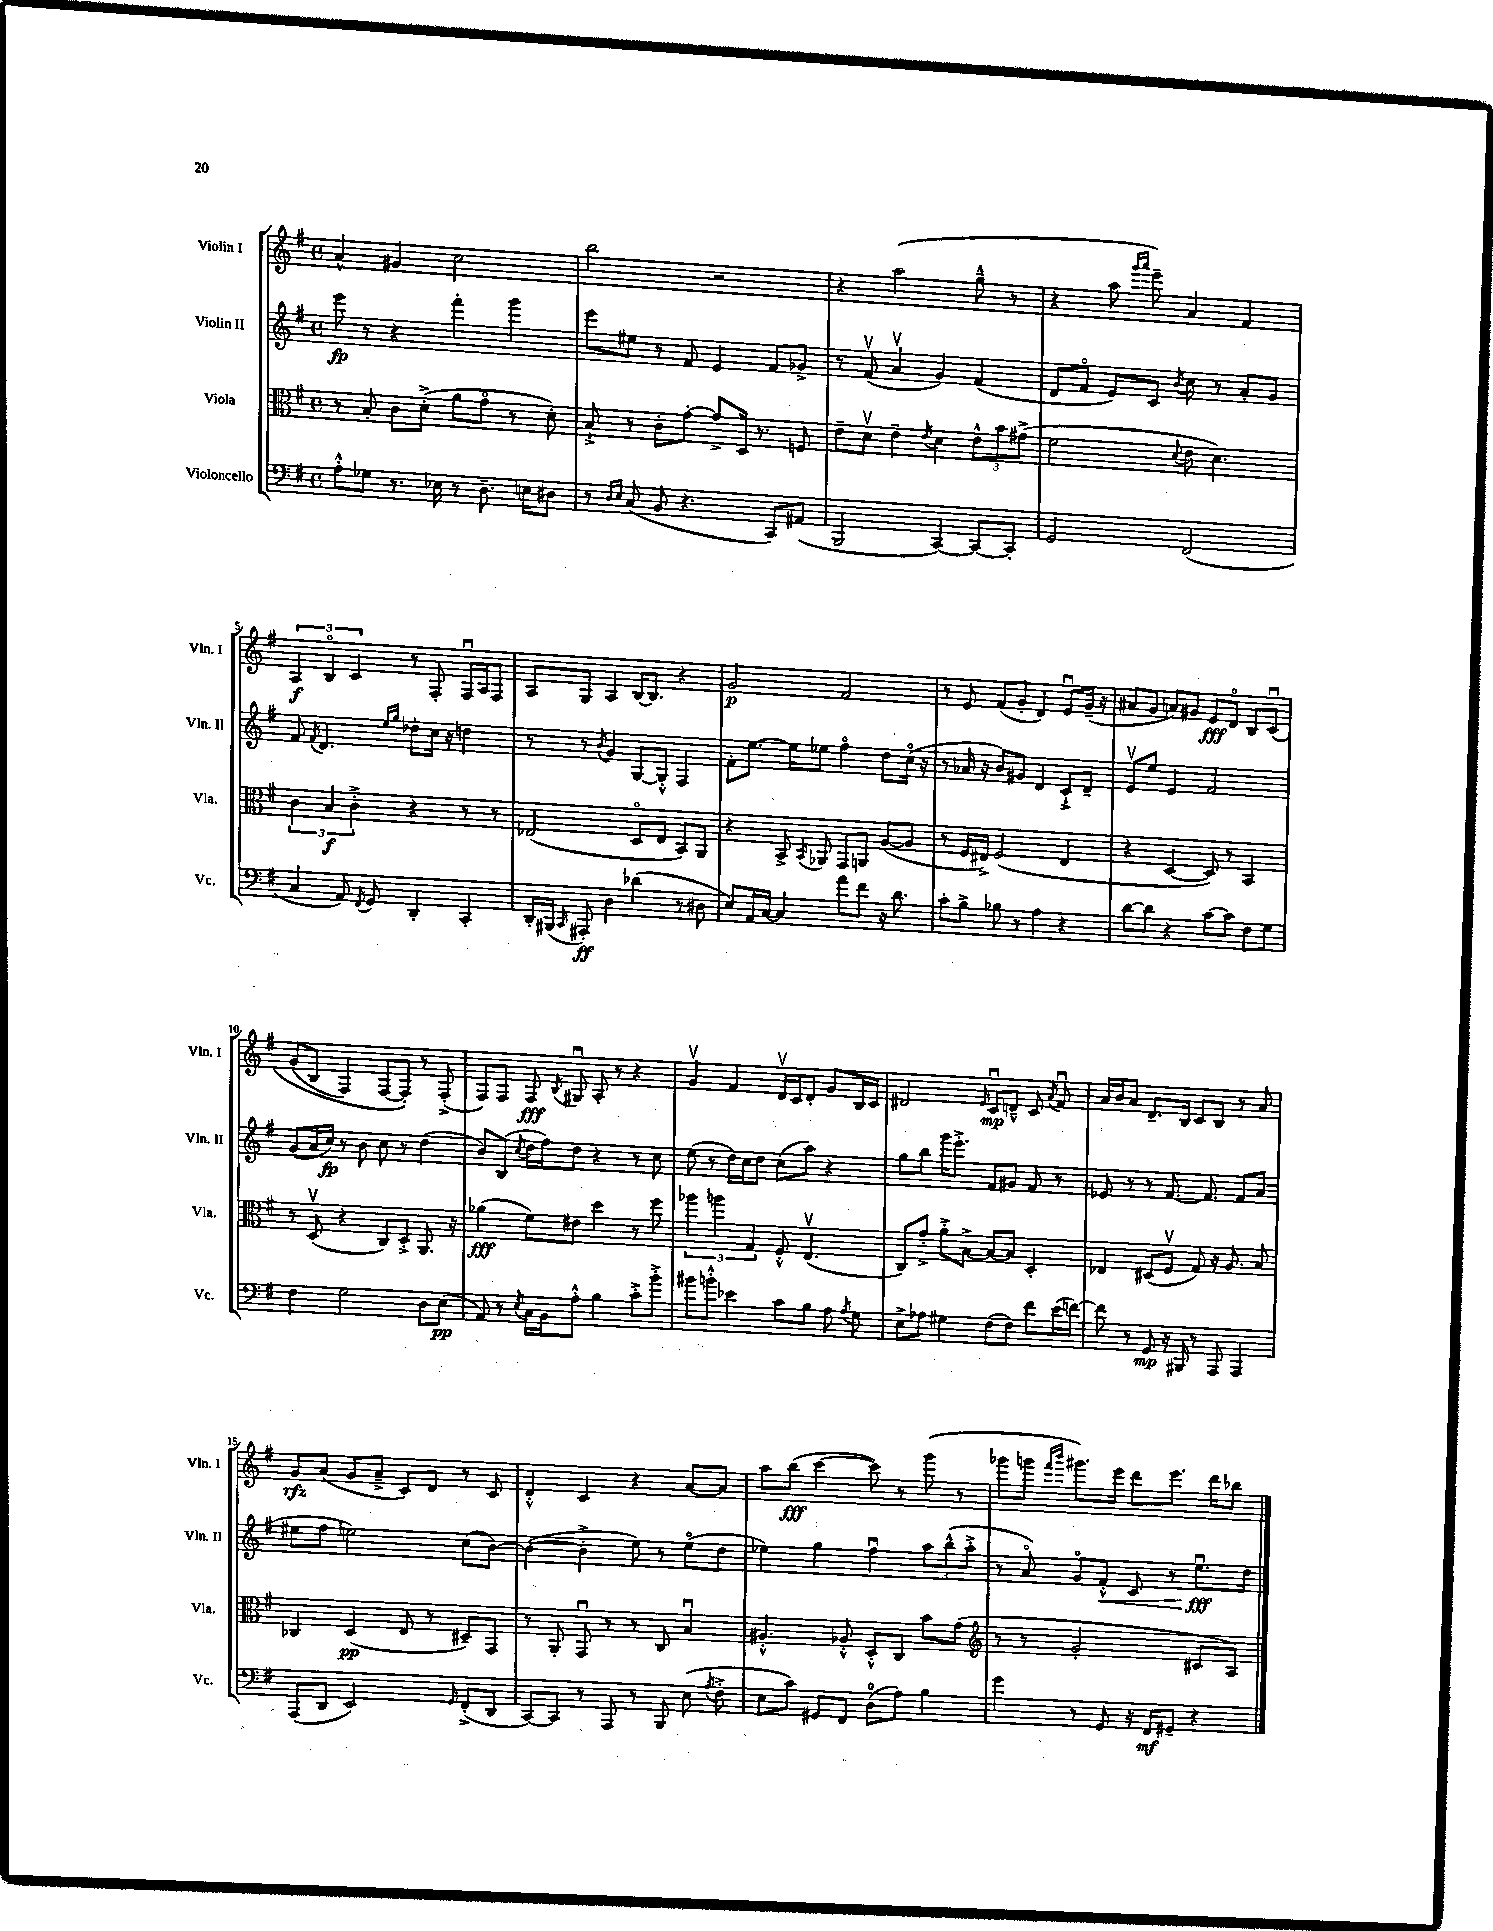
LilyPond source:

<<
\new StaffGroup <<
\new Staff = "s0" \with { instrumentName = "Violin I" shortInstrumentName = "Vln. I" } {
    \clef treble \key g \major \defaultTimeSignature \time 4/4
    \autoBeamOff a'4-^ gis'4 c''2 |
    b''2 r2 |
    r4 a''2( g''8---^ r8 |
    r4 a''8 \grace { g'''16[ a'''16] } e'''8--) a'4 fis'4 |
    \tuplet 3/2 { a4\f b4\flageolet c'4 } r8 fis8-. fis16[\downbow a16 fis8] |
    a8[ g8] a4 b16[~ b8.] r4 |
    g'2\p fis'2 |
    r8 e'8 fis'8[( g'8]-. d'4) e'8[\downbow g'16]--( r16 |
    ais'8[ g'8] a'8[) gis'8] e'8[\fff d'8]\flageolet b8[ c'8]\downbow\( |
    g'8[( b8] fis4) fis8[~ fis8]-.\) r8 fis8-.->( |
    fis8[) fis8] fis8\fff \acciaccatura { b8 } gis8\downbow a8-. r8 r4 |
    g'4\upbow fis'4 d'16[\upbow c'16 d'8]-. g'8[ b16 c'16] |
    dis'2 \grace { e'16 } c'8[\downbow\mp d'8]---^ c'8 \acciaccatura { a'8 } fis'8\downbow |
    a'16[ b'16 a'8] d'8.[-- b16] c'8[ b8] r8 a'8 |
    g'8[\rfz a'8]( g'8[ a'8]---> c'8[) d'8] r8 c'8 |
    d'4-.-^ c'4 r4 a'8[~ a'8] |
    a''8[ b''8]\fff( c'''4~ c'''8) r8 g'''8( r8 |
    ges'''8[ g'''8] \grace { fis'''16[ b'''16] } gis'''8.[) e'''16] d'''8[ e'''8.] d'''16[ bes''8] \bar "|." |
}
\new Staff = "s1" \with { instrumentName = "Violin II" shortInstrumentName = "Vln. II" } {
    \clef treble \key g \major \defaultTimeSignature \time 4/4
    \autoBeamOff e'''8\fp r8 r4 fis'''4-. g'''4 |
    e'''8[ eis''8] r8 fis'8 e'4 fis'8[ ges'8]-> |
    r8 fis'8\upbow( a'4\upbow g'4) fis'4( |
    d'8[ fis'8]\flageolet e'8[) c'8] \acciaccatura { b'8 } c''8 r8 a'8[-. g'8] |
    fis'8 \acciaccatura { fis'8 } d'4. \grace { e''16[ g''16] } des''8[-. c''16] r16 d''4 |
    r8 r8 \acciaccatura { b'8 } g'4 g8[~ g8]-.-^ fis4 |
    fis'8[-. e''8.]~ e''16[ ees''8] fis''4\flageolet d''8[ c''16]\flageolet( r16 |
    r8 aes'16 r16 b'8[) gis'8] d'4 c'8[-!-> d'8]-- |
    e'8[\upbow e''8] e'4 fis'2 |
    g'8[( a'16 c''16]\fp) r8 b'8 c''8 r8 d''4( |
    b'8[) b8]( \acciaccatura { c''8 } d''16[ fis''16) d''8] r4 r8 c''8 |
    e''8( r8 d''16[) c''16 d''8] c''8[( a''8]) r4 |
    g''8[ b''8] g'''16[ e'''8.]-.-> fis'8[ gis'8] fis'8 r8 |
    ees'8 r8 r8 fis'8.~ fis'8. fis'8[ a'8]( |
    eis''8[ fis''8] e''2) c''8[( b'8]~) |
    b'4~( b'4-.-> e''8) r8 e''8[\flageolet( d''8] |
    ees''4) g''4 fis''4\downbow \tuplet 3/2 { a''8[ b''8-^( a''8]-.-> } |
    r8 a'8\flageolet) g'8[\flageolet fis'8]-.-^\< c'8 r8 e''8.[\downbow\fff\! d''16] \bar "|." |
}
\new Staff = "s2" \with { instrumentName = "Viola" shortInstrumentName = "Vla." } {
    \clef alto \key g \major \defaultTimeSignature \time 4/4
    \autoBeamOff r8 b8-. c'8[ d'8]-.->( a'8[ g'8]\flageolet r8 d'8-.) |
    b8-!-> r8 c'8[-. g'8]~-. g'8[-> d16] r8. f8 |
    e'8[-- d'8]\upbow e'4-- \acciaccatura { e'8 } d'4 \tuplet 3/2 { e'8[-^ b'8 gis'8]->( } |
    fis'2 \appoggiatura { d'8 } e'8 d'4.) |
    \tuplet 3/2 { c'4 b4\f c'4-.-> } r4 r8 r8 |
    ees2( d8[\flageolet ees8] b,8[) a,8] |
    r4 b,8-> \acciaccatura { b,8 } aes,8 g,8[ a,8] a8[~( a8] |
    r8 fis16[ eis16]->) fis2( eis4 |
    r4 d4~ d8) r8 b,4 |
    r8 d8\upbow( r4 c8[) d8]-.-> a,8. r16 |
    aes'4\fff( fis'8[) eis'8] d''4 r8 fis''8 |
    \tuplet 3/2 { aes''4 a''4 g4 } fis8-.-^ e4.\upbow( |
    c8[) g'8]-.-> a'8[-.-> b8]~-> b8[~ b8] d4-. |
    ees4 dis8[( fis8]\upbow g8) r16 a8. b8 |
    ces4 d4\pp( e8 r8 dis8[--) g,8] |
    r8 a,8-. g,8\downbow r8 r8 c8 b4\downbow |
    ais4.-.-^ aes8-.-^ d8[-.-^ c8] b'8[ g'8]( |
    \clef treble r8 r8 g'2-. cis'8[ a8]) \bar "|." |
}
\new Staff = "s3" \with { instrumentName = "Violoncello" shortInstrumentName = "Vc." } {
    \clef bass \key g \major \defaultTimeSignature \time 4/4
    \autoBeamOff a8[-.-^ ges8] r8. ees16 r8 d8.-- e16[ dis8] |
    r8 \grace { d16[ e16] } c8( b,8 r4. c,8[) ais,8]( |
    b,,2 c,4~) c,8[~ c,8]-. |
    g,2 fis,2( |
    c4 a,8) \acciaccatura { fis,8 } g,8 d,4-. c,4-. |
    d,16[-. bis,,16]( \grace { c,16 } ais,,8-.\ff) d4 des'4( r8 dis8 |
    e8[) a,16 c16]~ c4 a'8[ fis'8] r16 d'8. |
    c'8[-. b8]-> bes8 r8 a4 r4 |
    d'8[~ d'8] r4 c'8[~ c'8] fis8[ g8] |
    fis4 g2 d8[ e8]\pp( |
    a,8) r8 \acciaccatura { e8 } c16[ b,16 a8]-.-^ b4 c'8[-.-> b'8]-.-> |
    bis'8[ b'8]-.-^ ees'4 c'8[ b8] a8 \acciaccatura { a8 } g8 |
    e8[-> aes8] gis4 fis8[( fis8]) fis'8[ e'16( f'16]~) |
    f'8 r8 g,8\mp r16 bis,,16 r8 a,,8 a,,4 |
    a,,8[( d,8] e,2) \grace { g,16 } fis,8[-.->( d,8] |
    c,8[~) c,8] r8 a,,8 r8 b,,8 e8( \acciaccatura { a8 } fis8-.-> |
    e8[ c'8]) gis,8[ fis,8] d8[-0( a8]) b4 |
    g'4 r8 g,8 r16 fis,16[\mf gis,8]-- r4 \bar "|." |
}
>>
>>
